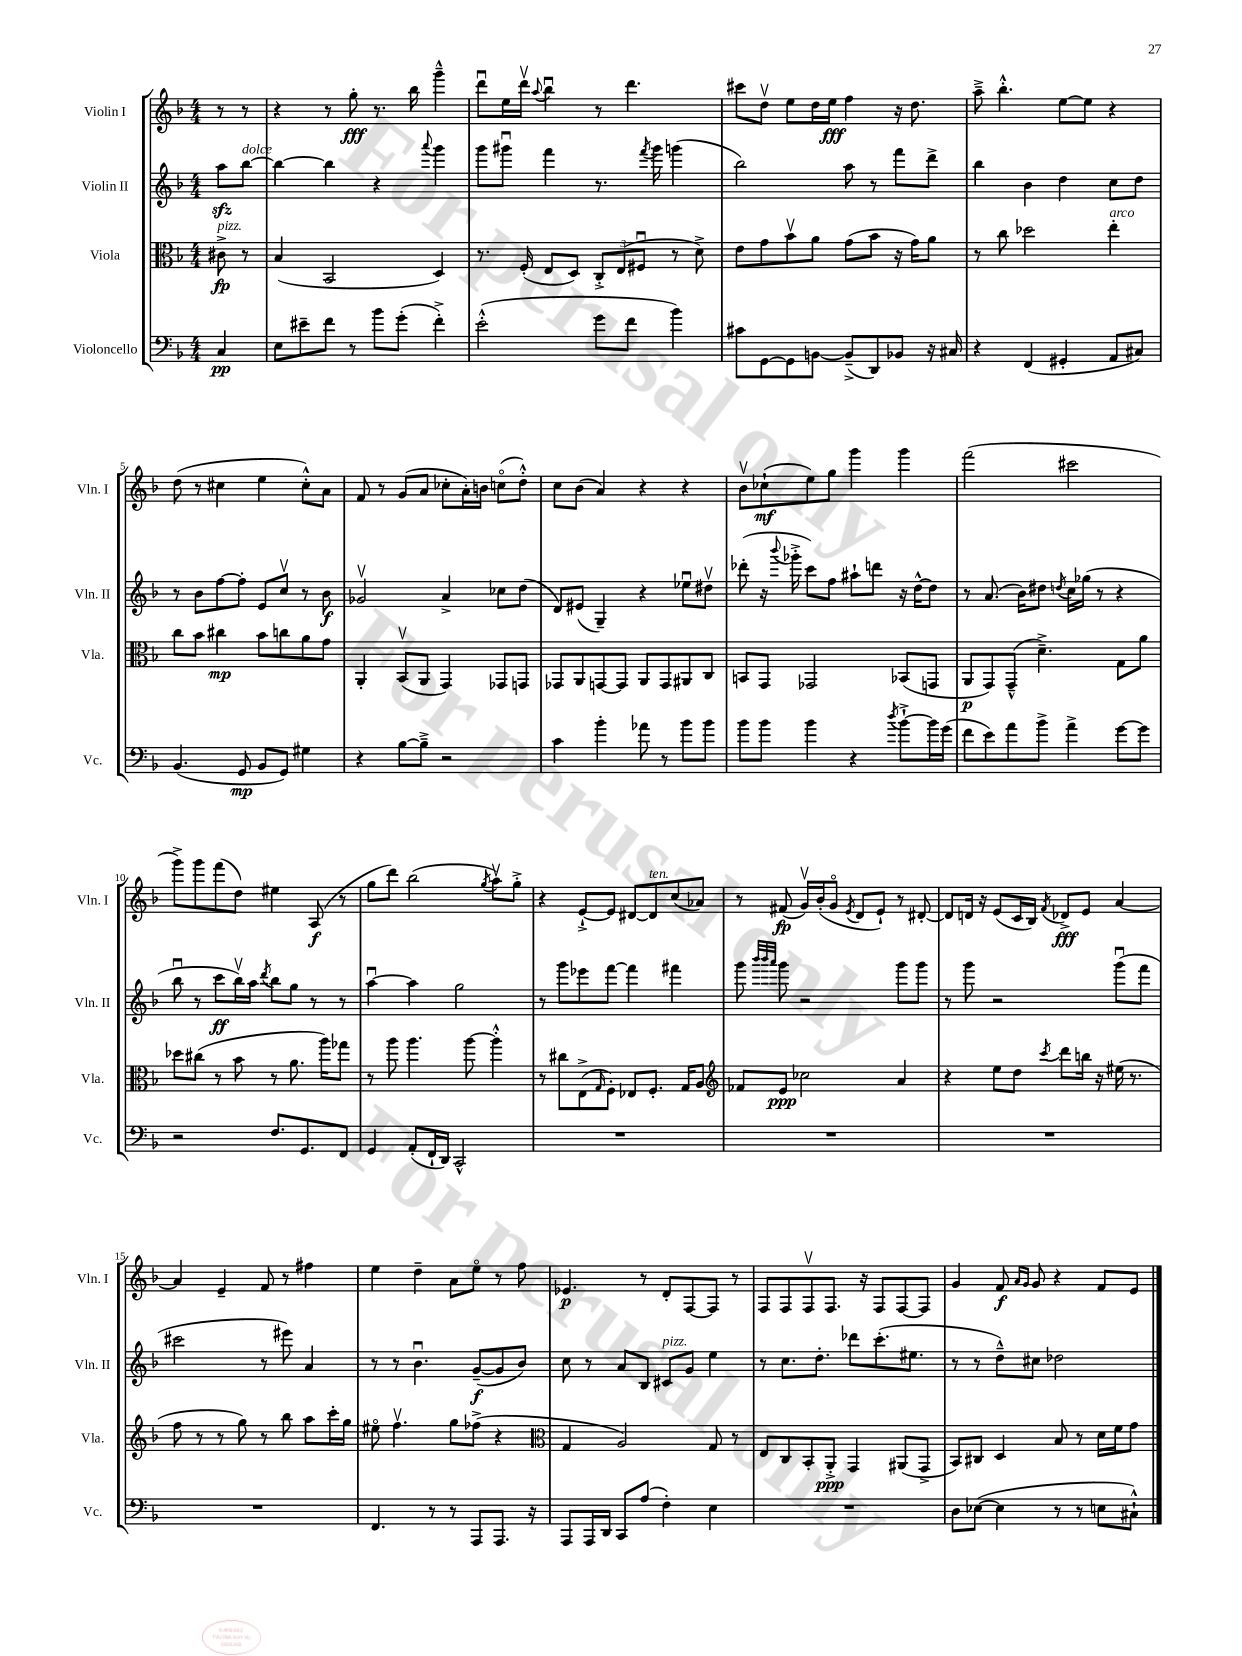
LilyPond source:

<<
\new StaffGroup <<
\new Staff = "s0" \with { instrumentName = "Violin I" shortInstrumentName = "Vln. I" } {
    \clef treble \key f \major \numericTimeSignature \time 4/4 \partial 4
    r8 r8 |
    r4 r8 g''8-.\fff r8. bes''16 g'''4---^ |
    d'''8\downbow e''16 d'''16\upbow \appoggiatura { a''8 } bes''4\downbow r8 d'''4. |
    cis'''8 d''8\upbow e''8 d''16 e''16\fff f''4 r16 d''8. |
    a''8---> bes''4.-.-^ e''8~ e''8 r4 |
    d''8( r8 cis''4 e''4 cis''8-.-^) a'8 |
    f'8 r8 g'8( a'8 ces''8-. a'16-.) b'16 c''8\flageolet( d''8-.-^) |
    c''8 bes'8( a'4) r4 r4 |
    bes'8\upbow ces''8-!\mf( e''8) g''8 g'''4 g'''4 |
    f'''2( cis'''2 |
    g'''8->) g'''8 f'''8( d''8) eis''4 a8\f( r8 |
    g''8 d'''8) bes''2( \acciaccatura { g''8 } a''8\upbow) g''8-.-> |
    r4 e'8~-!-> e'8 dis'8~ dis'8^\markup { \italic "ten." } c''8( aes'8) |
    r8 fis'8\fp( g'16\upbow) bes'16-.( g'8\flageolet \acciaccatura { e'8 } d'8 e'8-!) r8 dis'8~-. |
    dis'8 d'16 r16 e'8( c'16 bes16) \acciaccatura { f'8 } des'8->\fff e'8 a'4~ |
    a'4 e'4-- f'8 r8 fis''4 |
    e''4 d''4-- a'8 e''8\flageolet r8 f''8 |
    ees'4.\p r8 d'8-. f8~ f8 r8 |
    f8 f8 f8\upbow f8. r16 f8 f8~ f8 |
    g'4 f'8\f \grace { a'16 g'16 } g'8 r4 f'8 e'8 \bar "|." |
}
\new Staff = "s1" \with { instrumentName = "Violin II" shortInstrumentName = "Vln. II" } {
    \clef treble \key f \major \numericTimeSignature \time 4/4 \partial 4
    a''8\sfz bes''8~^\markup { \italic "dolce" } |
    bes''4~ bes''4 r4 \appoggiatura { a'''8 } g'''4 |
    g'''8 gis'''8\downbow f'''4 r8. \acciaccatura { f'''8 } gis'''16 g'''4( |
    bes''2) a''8 r8 f'''8 d'''8-> |
    bes''4 bes'4 d''4 c''8 d''8 |
    r8 bes'8 f''8~ f''8-. e'8 c''8\upbow r8 bes'8\f |
    ges'2\upbow a'4-> ces''8 d''8( |
    d'8) eis'8( g4--) r4 ees''8\downbow dis''8\upbow |
    des'''8-.( r16 \appoggiatura { bes'''8 } ges'''16-.-> c'''8) f''8 ais''8-! d'''8 r16 d''16~-^ d''8 |
    r8 a'8.( bes'16) dis''8 \acciaccatura { d''8 } c''16 ges''16( r8 r4 |
    bes''8\downbow r8 c'''8\ff bes''16\upbow) a''16 \acciaccatura { d'''8 } bes''8 g''8 r8 r8 |
    a''4~\downbow a''4 g''2 |
    r8 g'''8 ees'''8 f'''8~ f'''4 fis'''4 |
    g'''8 \grace { bes'''32 bes'''32 a'''32 } g'''8 r2 g'''8 g'''8 |
    r8 g'''8 r2 g'''8\downbow( f'''8 |
    cis'''2 r8 eis'''8) a'4 |
    r8 r8 bes'4.\downbow g'8~--\f( g'8 bes'8) |
    c''8 r8 a'8 bes8 cis'8^\markup { \italic "pizz." } g'8 e''4 |
    r8 c''8. d''8.-. des'''8 c'''8.-.( eis''8. |
    r8 r8 d''8---^) cis''8 des''2 \bar "|." |
}
\new Staff = "s2" \with { instrumentName = "Viola" shortInstrumentName = "Vla." } {
    \clef alto \key f \major \numericTimeSignature \time 4/4 \partial 4
    cis'8->\fp^\markup { \italic "pizz." } r8 |
    bes4( bes,2 d4) |
    r8. f16-.( e8 d8) \tuplet 3/2 { c8-.-> e8( fis8\downbow } r8 d'8->) |
    e'8 g'8 bes'8\upbow a'8 g'8( bes'8 r16 g'16) a'8 |
    r8 c''8 des''2 e''4-.^\markup { \italic "arco" } |
    c''8 bes'8 cis''4\mp bes'8 c''8 a'8 g'8 |
    a,4-. bes,8\upbow( a,8 g,4) ges,8 g,8 |
    ges,8 a,8 g,8~ g,8 a,8 g,8 ais,8 c8 |
    b,8 g,8 ges,2 bes,8( g,8 |
    a,8\p g,8) g,8---^( d'4.--->) g8 a'8 |
    des''8 cis''8( r8 bes'8 r8 a'8. a''16) ges''8 |
    r8 a''8 a''4. a''8~ a''4-.-^ |
    r8 cis''8 e8->( \grace { g16 } f8-.) ees8 f8.-. g16 a8 |
    \clef treble fes'8 e'8\ppp ces''2 a'4 |
    r4 e''8 d''8 \acciaccatura { c'''8 } d'''8 b''16 r16 eis''16( r8. |
    f''8 r8 r8 g''8) r8 bes''8 a''8 c'''16-. g''16 |
    eis''8\flageolet f''4.\upbow g''8 fes''8->( r4 |
    \clef alto g4 a2) g8 r8 |
    e8 c8 bes,8-. a,8-.->\ppp g,4 ais,8( g,8-> |
    bes,8) cis8 d4 bes8 r8 d'16 f'16 g'8 \bar "|." |
}
\new Staff = "s3" \with { instrumentName = "Violoncello" shortInstrumentName = "Vc." } {
    \clef bass \key f \major \numericTimeSignature \time 4/4 \partial 4
    c4\pp |
    e8 eis'8-- f'8 r8 bes'8 g'8-.( f'4-.->) |
    e'2-.-^( g'8 f'8 bes'4) |
    cis'8 g,8~ g,8 b,8~ b,8--->( d,8) bes,8 r16 cis16 |
    r4 f,4( gis,4-. a,8 cis8) |
    bes,4.( g,8\mp bes,8 g,8) gis4 |
    r4 bes8~ bes8---> r2 |
    c'4 bes'4-. aes'8 r8 bes'8 bes'8 |
    bes'8 bes'8 bes'4 r4 \acciaccatura { d''8 } bes'8~-!-> bes'16 g'16( |
    f'8 e'8) a'8 bes'8-> a'4-> g'8~ g'8 |
    r2 f8. g,8. f,8 |
    g,4 a,8-.( f,16-! d,16) c,2-^ |
    R1 |
    R1 |
    R1 |
    R1 |
    f,4. r8 r8 a,,8 a,,8. r16 |
    a,,8 a,,16 d,16 c,8 a8( f4-.) e4 |
    R1 |
    d8 ees8~( ees4 r8 r8 e8 cis8-!-^) \bar "|." |
}
>>
>>
